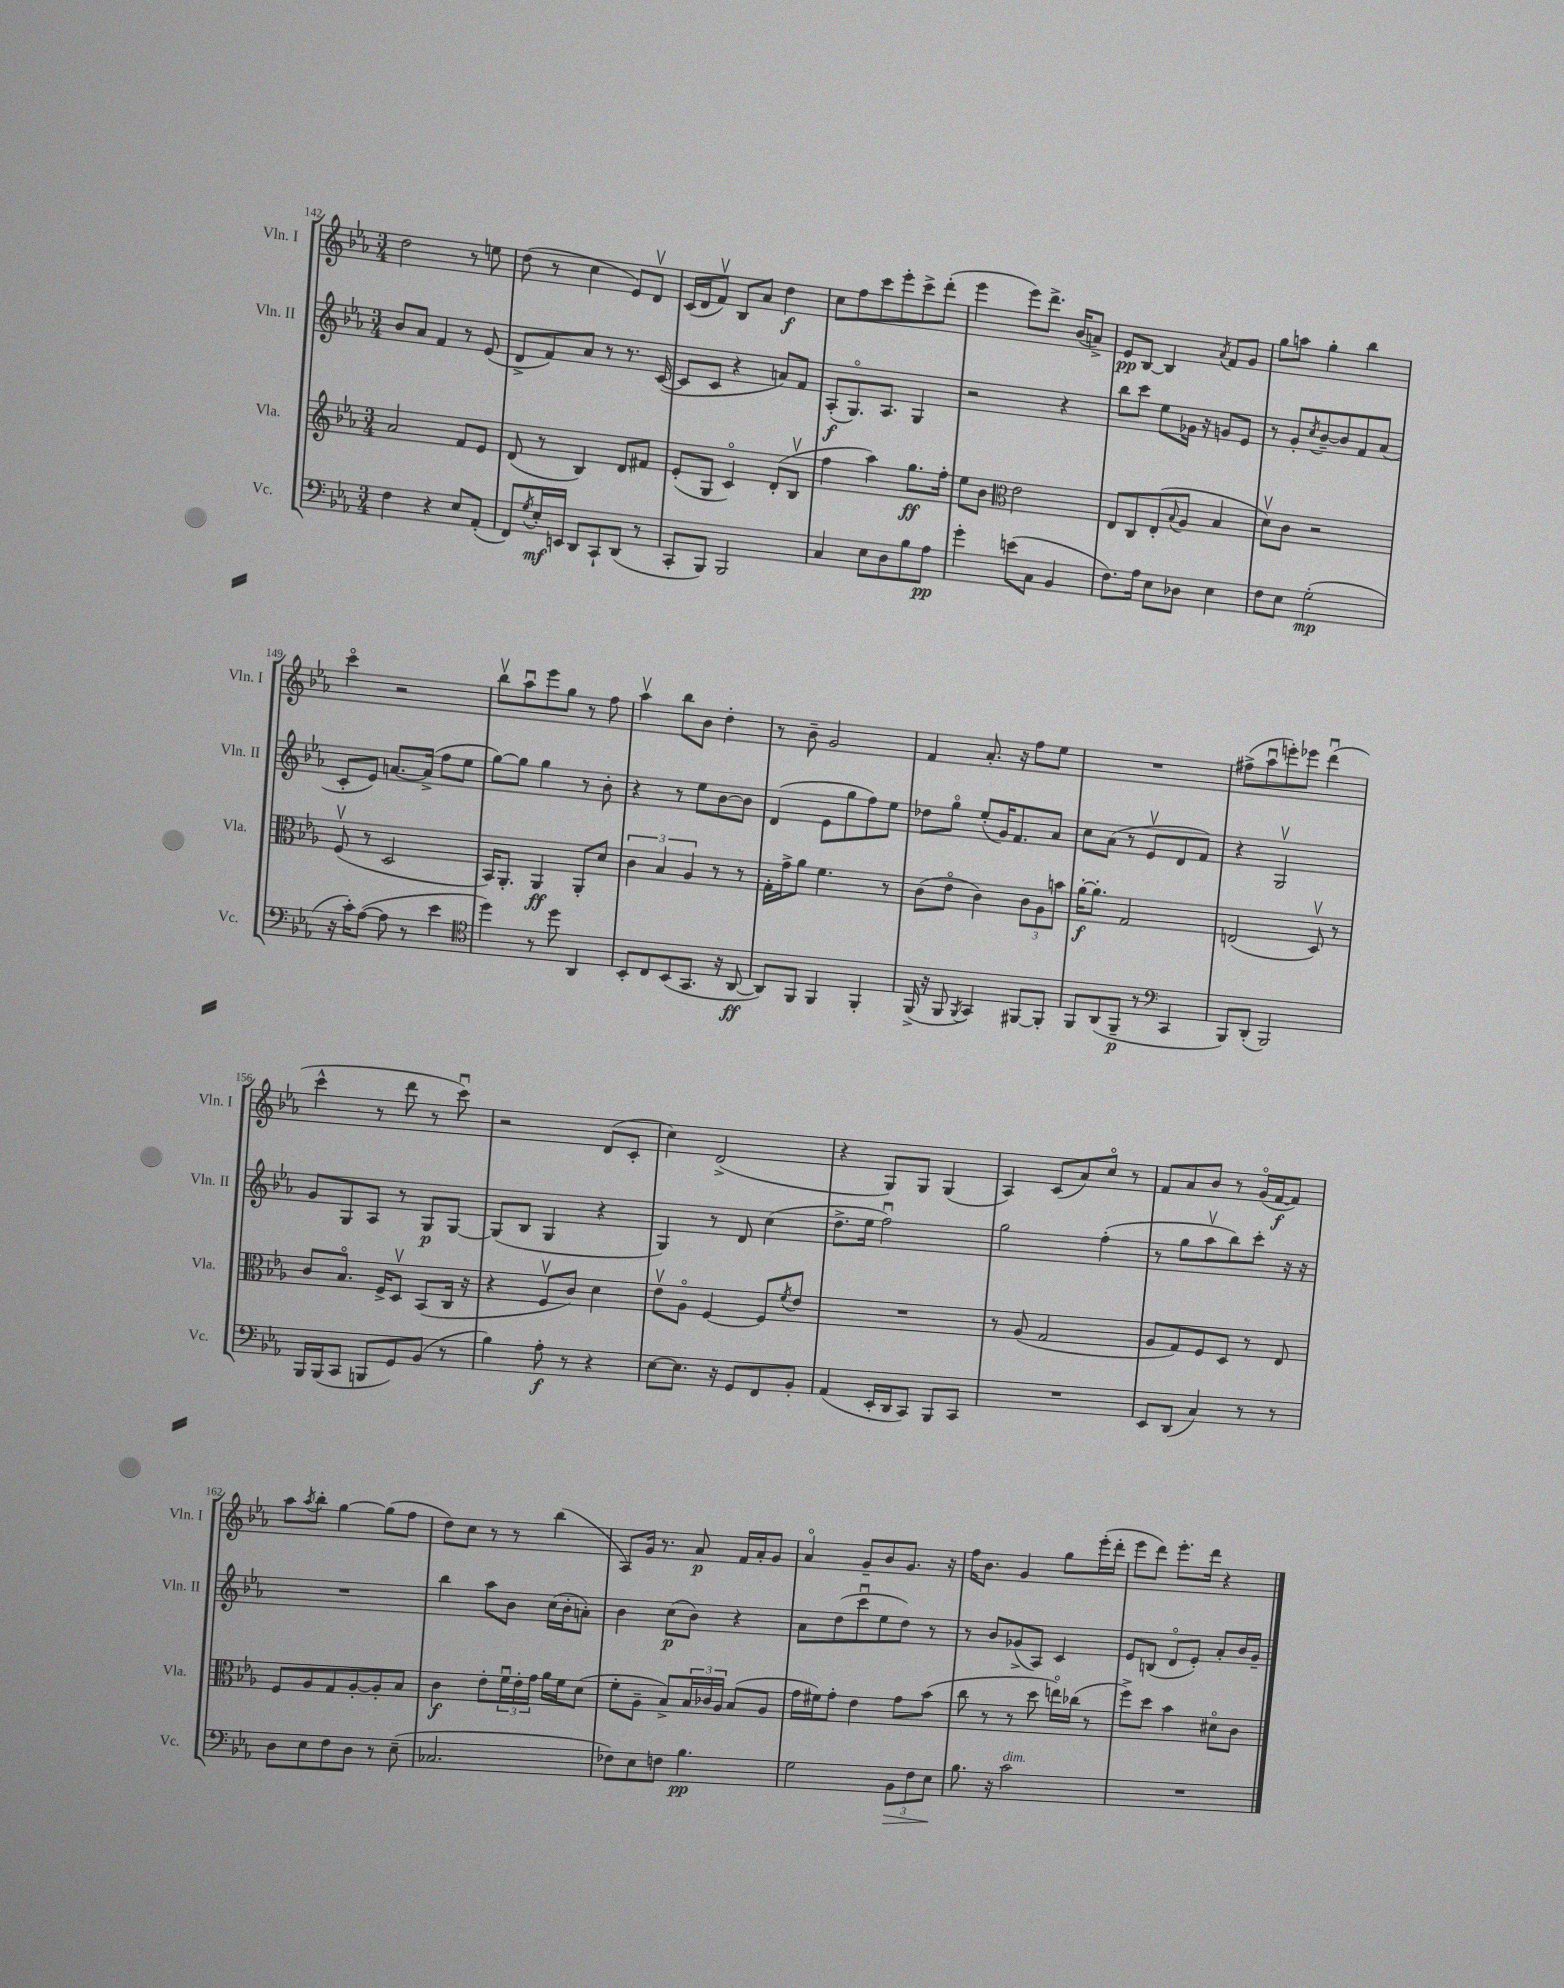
<<
\new StaffGroup <<
\new Staff = "s0" \with { instrumentName = "Vln. I" shortInstrumentName = "Vln. I" } {
    \clef treble \key ees \major \numericTimeSignature \time 3/4
    d''2 r8 e''8 |
    d''8( r8 c''4 ees'8) d'8\upbow |
    c'16( d'16 f'8\upbow) bes8 aes'8 d''4\f |
    c''8 f''8 c'''8 ees'''8-. c'''8-> d'''8-.( |
    ees'''4 ees'''8) d'''8.-> bes'16( a'8->) |
    ees'8\pp bes8~ bes4 \acciaccatura { aes'8 } f'8 g'8 |
    g''8 a''8 g''4-. bes''4 |
    c'''4\flageolet r2 |
    bes''8\upbow aes''8\downbow ees'''8 g''8 r8 f''8 |
    aes''4\upbow bes''8 bes'8 d''4-. |
    r8 bes'8-- g'2 |
    f'4 aes'8.-. r16 f''8 ees''8 |
    R2. |
    fis''8->( aes''8\downbow e'''8-.) ees'''8 d'''4\downbow( |
    c'''4-^ r8 d'''8 r8 c'''8\downbow) |
    r2 d'8( c'8-. |
    c''4) d'2->( |
    r4 g8) g8 g4( |
    aes4) c'8( aes'8) c''8\flageolet r8 |
    f'8 aes'8 bes'8 r8 g'16\flageolet( f'16~\f f'8) |
    aes''8 \acciaccatura { aes''8 } bes''8-. g''4~ g''8( f''8 |
    d''8) c''8 r8 r8 bes''4( |
    aes8) g'16 r8. aes'8\p f'16 aes'16-. g'8 |
    aes'4\flageolet g'8-- bes'8 g'8. r16 |
    f''16 bes'8. g'4 g''8 ees'''16-.( d'''16-. |
    ees'''8 d'''8) ees'''8.-. d'''16 r4 \bar "|." |
}
\new Staff = "s1" \with { instrumentName = "Vln. II" shortInstrumentName = "Vln. II" } {
    \clef treble \key ees \major \numericTimeSignature \time 3/4
    bes'8 aes'8 f'4 r8 ees'8( |
    d'8-> f'8) aes'8 r8 r8. c'16~( |
    c'8 c'8 r4 a'8) f'8 |
    aes8-.\f( g8.\flageolet) aes8. g4 |
    r2 r4 |
    bes''8 c'''8 ees''8 ges'16 r16 g'8 ees'8 |
    r8 g'8-. \acciaccatura { c''8 } bes'8~-- bes'8 f'8 aes'8( |
    c'8-. ees'8) a'8.~ a'16->( f''8 ees''8 |
    g''8~) g''8 g''4 r8 bes'8-. |
    r4 r8 ees''8 bes'8~ bes'8 |
    d'4( ees'8 g''8 f''8) ees''8 |
    des''8 g''8\flageolet ees''8-.( g'16) f'8. aes'8 |
    c''8 aes'8( r8 ees'8\upbow d'8 f'8) |
    r4 g2\upbow |
    g'8 g8 aes8 r8 g8\p g8~ |
    g8( bes8 g4 r4 |
    g4) r8 d'8 c''4( |
    d''8.-> ees''16 f''2\downbow) |
    g''2 f''4-.( |
    r8 g''8 aes''8\upbow bes''8) c'''8-. r16 r16 |
    R2. |
    bes''4 aes''8 bes'8 c''16( bes'16-. a'8-.) |
    bes'4 c''8\p( bes'8) r4 |
    aes'8 d''8( c'''8\downbow ees''8 d''8) r8 |
    r8 bes'8 ges'8->( aes8) c'4 |
    ees'8 b8( d'8\flageolet ees'8-.) aes'8-. bes'16 g'16-- \bar "|." |
}
\new Staff = "s2" \with { instrumentName = "Vla." shortInstrumentName = "Vla." } {
    \clef treble \key ees \major \numericTimeSignature \time 3/4
    aes'2 f'8 ees'8 |
    d'8( r8 bes4) d'8 fis'8 |
    ees'8-.( g8 c'4\flageolet) d'8-.( bes8\upbow |
    f''4 aes''4) g''8.\ff f''16-. |
    ees''8 bes'8 \clef alto ees'2 |
    ees8 c8 ees8-.( \appoggiatura { bes8 } aes8 bes4 |
    d'8\upbow) c'8 r2 |
    f8\upbow( r8 d2 |
    bes,16) aes,8.-. aes,4\ff aes,8-. d'8 |
    \tuplet 3/2 { c'4 bes4 aes4 } r8 r8 |
    g16-. g'16-> aes'8 f'4. r8 |
    c'8( ees'8\flageolet c'4) \tuplet 3/2 { c'8 aes8 b'8 } |
    aes'16~-.\f aes'8.-. g2 |
    e2( d8\upbow) r8 |
    c'8 bes8.\flageolet f16-> d8\upbow bes,8( c16 r16 |
    r4 f8\upbow c'8) d'4 |
    ees'8\upbow aes8\flageolet f4~ f8 \acciaccatura { f'8 } ees'8 |
    R2. |
    r8 aes8( g2 |
    aes8 g8) f8 d8 r8 ees8 |
    f8 aes8 g8 aes8~-. aes8-. bes8 |
    c'4\f ees'8-. \tuplet 3/2 { f'16\downbow ees'16-. g'16 } aes'16 f'16 d'8( |
    f'8-. aes8-- bes8->) \tuplet 3/2 { bes16 ces'16 aes16 } bes8( aes8 |
    g'16 fis'16) g'8-. ees'4 g'8 bes'8( |
    c''8 r8 r8 d''8 e''16\flageolet) ces''16( r8 |
    f''8->) d''8 bes'4 dis'8\flageolet c'8 \bar "|." |
}
\new Staff = "s3" \with { instrumentName = "Vc." shortInstrumentName = "Vc." } {
    \clef bass \key ees \major \numericTimeSignature \time 3/4
    f4 r4 ees8 aes,8-.( |
    f,8) \acciaccatura { g8 } ees16-.\mf e,16 d,8 c,8-! d,8( r8 |
    c,8-. bes,,8) bes,,2 |
    c4 ees8 d8 bes8 aes8\pp |
    g'4-. e'8( c8 bes,4 |
    f8.) aes16 ees8 des8 ees4 |
    f8 ees8 g2-.\mp( |
    r16 c'16-.) aes8~( aes8 r8 ees'4 |
    \clef tenor d''4) r8 d''8 aes,4 |
    bes,8-. c8 bes,8( g,8. r16 aes,8~\ff |
    aes,8) f,8 f,4 f,4-. |
    f,16->( r16 f,8 \acciaccatura { f,8 } g,4) fis,8~ fis,8-. |
    f,8 aes,8( f,8--\p r8 \clef bass c,4 |
    bes,,8) d,8-.( bes,,2) |
    bes,,16 bes,,16( c,8 b,,8 g,8) bes,8( r8 |
    bes4) aes8-.\f r8 r4 |
    ees8~ ees8. r16 g,8 f,8 bes,8-. |
    aes,4( ees,16-. d,16 c,8) bes,,8 c,8 |
    R2. |
    ees,8 d,8( c4) r8 r8 |
    d8 ees8 f8 d8 r8 ees8--( |
    ces2. |
    fes8) ees8 f8 bes4.\pp |
    g2 \tuplet 3/2 { bes,8\> f8 ees8\! } |
    bes8. r16 c'2^\markup { \italic "dim." } |
    R2. \bar "|." |
}
>>
>>
\layout { \context { \Score currentBarNumber = #142 } }
